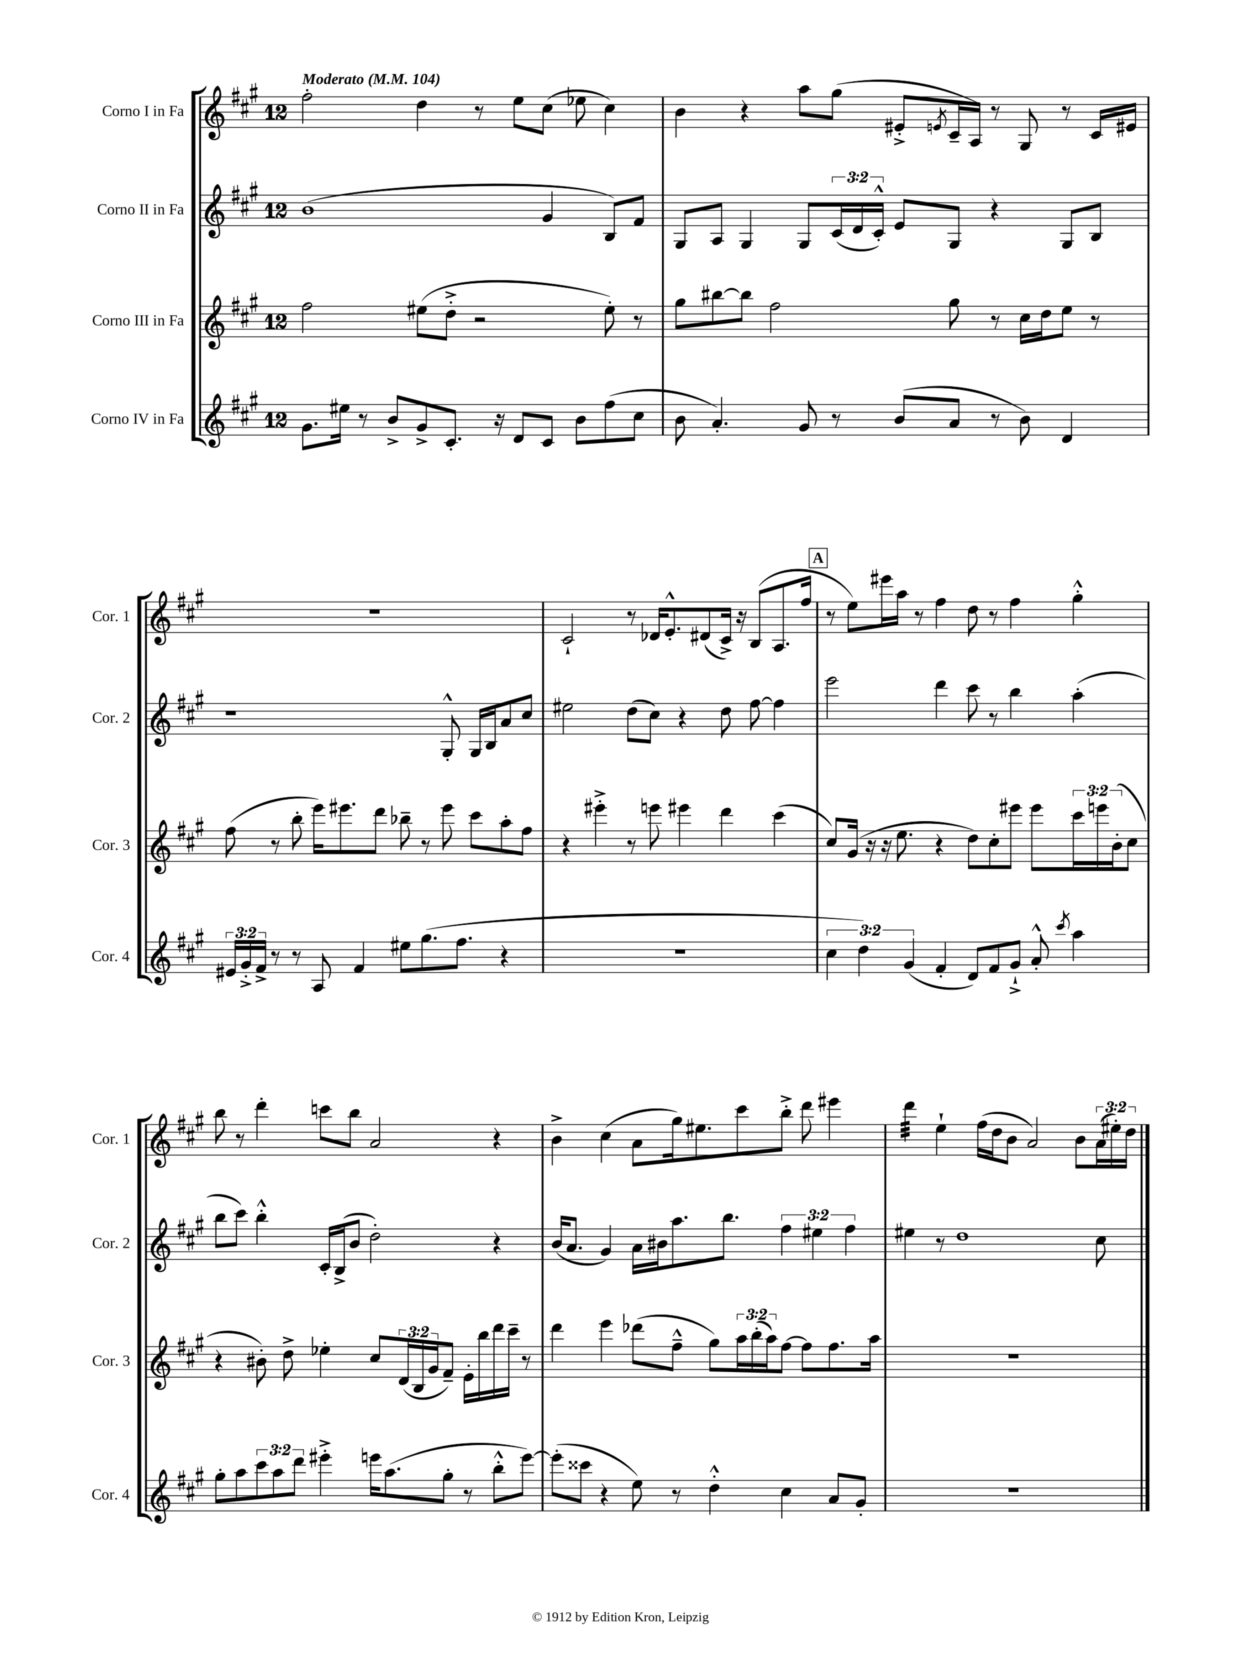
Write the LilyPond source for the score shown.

<<
\new StaffGroup <<
\new Staff = "s0" \with { instrumentName = "Corno I in Fa" shortInstrumentName = "Cor. 1" } {
    \clef treble \key a \major \once \override Staff.TimeSignature.style = #'single-digit \time 12/8 \override Staff.TupletNumber.text = #tuplet-number::calc-fraction-text \tempo "Moderato" 4 = 104
    fis''2-. d''4 r8 e''8 cis''8( ees''8 cis''4) |
    b'4 r4 a''8 gis''8( eis'8-.-> \acciaccatura { e'8 } cis'16-- a16) r8 gis8 r8 cis'16 eis'16 |
    R1. |
    cis'2-! r8 des'16 e'8.-.-^ dis'8( cis'16->) r16 b8( a8. fis''16 |
    \mark \markup { \box "A" } r8 e''8) eis'''16 a''16 r8 fis''4 d''8 r8 fis''4 gis''4-.-^ |
    b''8 r8 d'''4-. c'''8 b''8 a'2 r4 |
    b'4-> cis''4( a'8 gis''16) eis''8. cis'''8 b''8-.-> d'''8 eis'''4 |
    d'''4:32 e''4-! fis''16( d''16 b'8 a'2) b'8 \tuplet 3/2 { a'16( eis''16-.) d''16 } \bar "|." |
}
\new Staff = "s1" \with { instrumentName = "Corno II in Fa" shortInstrumentName = "Cor. 2" } {
    \clef treble \key a \major \once \override Staff.TimeSignature.style = #'single-digit \time 12/8 \override Staff.TupletNumber.text = #tuplet-number::calc-fraction-text
    b'1( gis'4 b8) fis'8 |
    gis8 a8 gis4 gis8 \tuplet 3/2 { cis'16( d'16 cis'16-.-^) } e'8 gis8 r4 gis8 b8 |
    r1 gis8-.-^ gis16 b16 a'8 cis''8 |
    eis''2 d''8( cis''8) r4 d''8 fis''8~ fis''4 |
    \mark \markup { \box "A" } e'''2 d'''4 cis'''8 r8 b''4 a''4-.( |
    b''8 cis'''8) b''4-.-^ cis'16-. b16->( b'8 d''2-.) r4 |
    b'16( a'8. gis'4) a'16 bis'16 a''8. b''8. \tuplet 3/2 { fis''4 eis''4 fis''4 } |
    eis''4 r8 d''1 cis''8 \bar "|." |
}
\new Staff = "s2" \with { instrumentName = "Corno III in Fa" shortInstrumentName = "Cor. 3" } {
    \clef treble \key a \major \once \override Staff.TimeSignature.style = #'single-digit \time 12/8 \override Staff.TupletNumber.text = #tuplet-number::calc-fraction-text
    fis''2 eis''8( d''8-.-> r2 eis''8-.) r8 |
    gis''8 bis''8~ bis''8 fis''2 gis''8 r8 cis''16 d''16 e''8 r8 |
    fis''8( r8 b''8-. e'''16) eis'''8. d'''8 bes''8-- r8 eis'''8 cis'''8 a''8-. fis''8 |
    r4 eis'''4-.-> r8 e'''8 eis'''4 d'''4 cis'''4( |
    \mark \markup { \box "A" } cis''8) gis'16( r16 r16 e''8. r4 d''8) cis''8-. eis'''8 eis'''8 \tuplet 3/2 { cis'''16 e'''16 b'16-.( } cis''8 |
    r4 bis'8-.) d''8-> ees''4-. cis''8 \tuplet 3/2 { d'16( b16 gis'16 } fis'8--) e'16-. b''16 d'''16 cis'''16-- r8 |
    d'''4 e'''4 des'''8( fis''8---^ gis''8) \tuplet 3/2 { a''16 b''16-.( a''16) } fis''8~ fis''8 fis''8. a''16 |
    R1. \bar "|." |
}
\new Staff = "s3" \with { instrumentName = "Corno IV in Fa" shortInstrumentName = "Cor. 4" } {
    \clef treble \key a \major \once \override Staff.TimeSignature.style = #'single-digit \time 12/8 \override Staff.TupletNumber.text = #tuplet-number::calc-fraction-text
    gis'8. eis''16 r8 b'8-> gis'8-> cis'8.-. r16 d'8 cis'8 b'8 fis''8( cis''8 |
    b'8 a'4.-.) gis'8 r8 b'8( a'8 r8 b'8) d'4 |
    \tuplet 3/2 { eis'16 gis'16-.-> fis'16-> } r8 r8 a8 fis'4 eis''8 gis''8.( fis''8. r4 |
    R1. |
    \mark \markup { \box "A" } \tuplet 3/2 { cis''4 d''4) gis'4( } fis'4-. d'8) fis'8 gis'8-!-> a'8-.-^ \acciaccatura { cis'''8 } a''4 |
    gis''8-. a''8 \tuplet 3/2 { cis'''8 a''8 d'''8 } eis'''4-.-> e'''16 a''8.( gis''8-. r8 b''8-.-^ e'''8~) |
    e'''8-.( cisis'''8 r4 e''8) r8 d''4-.-^ cis''4 a'8 gis'8-. |
    R1. \bar "|." |
}
>>
>>
\layout { \context { \Score \remove "Bar_number_engraver" } }
